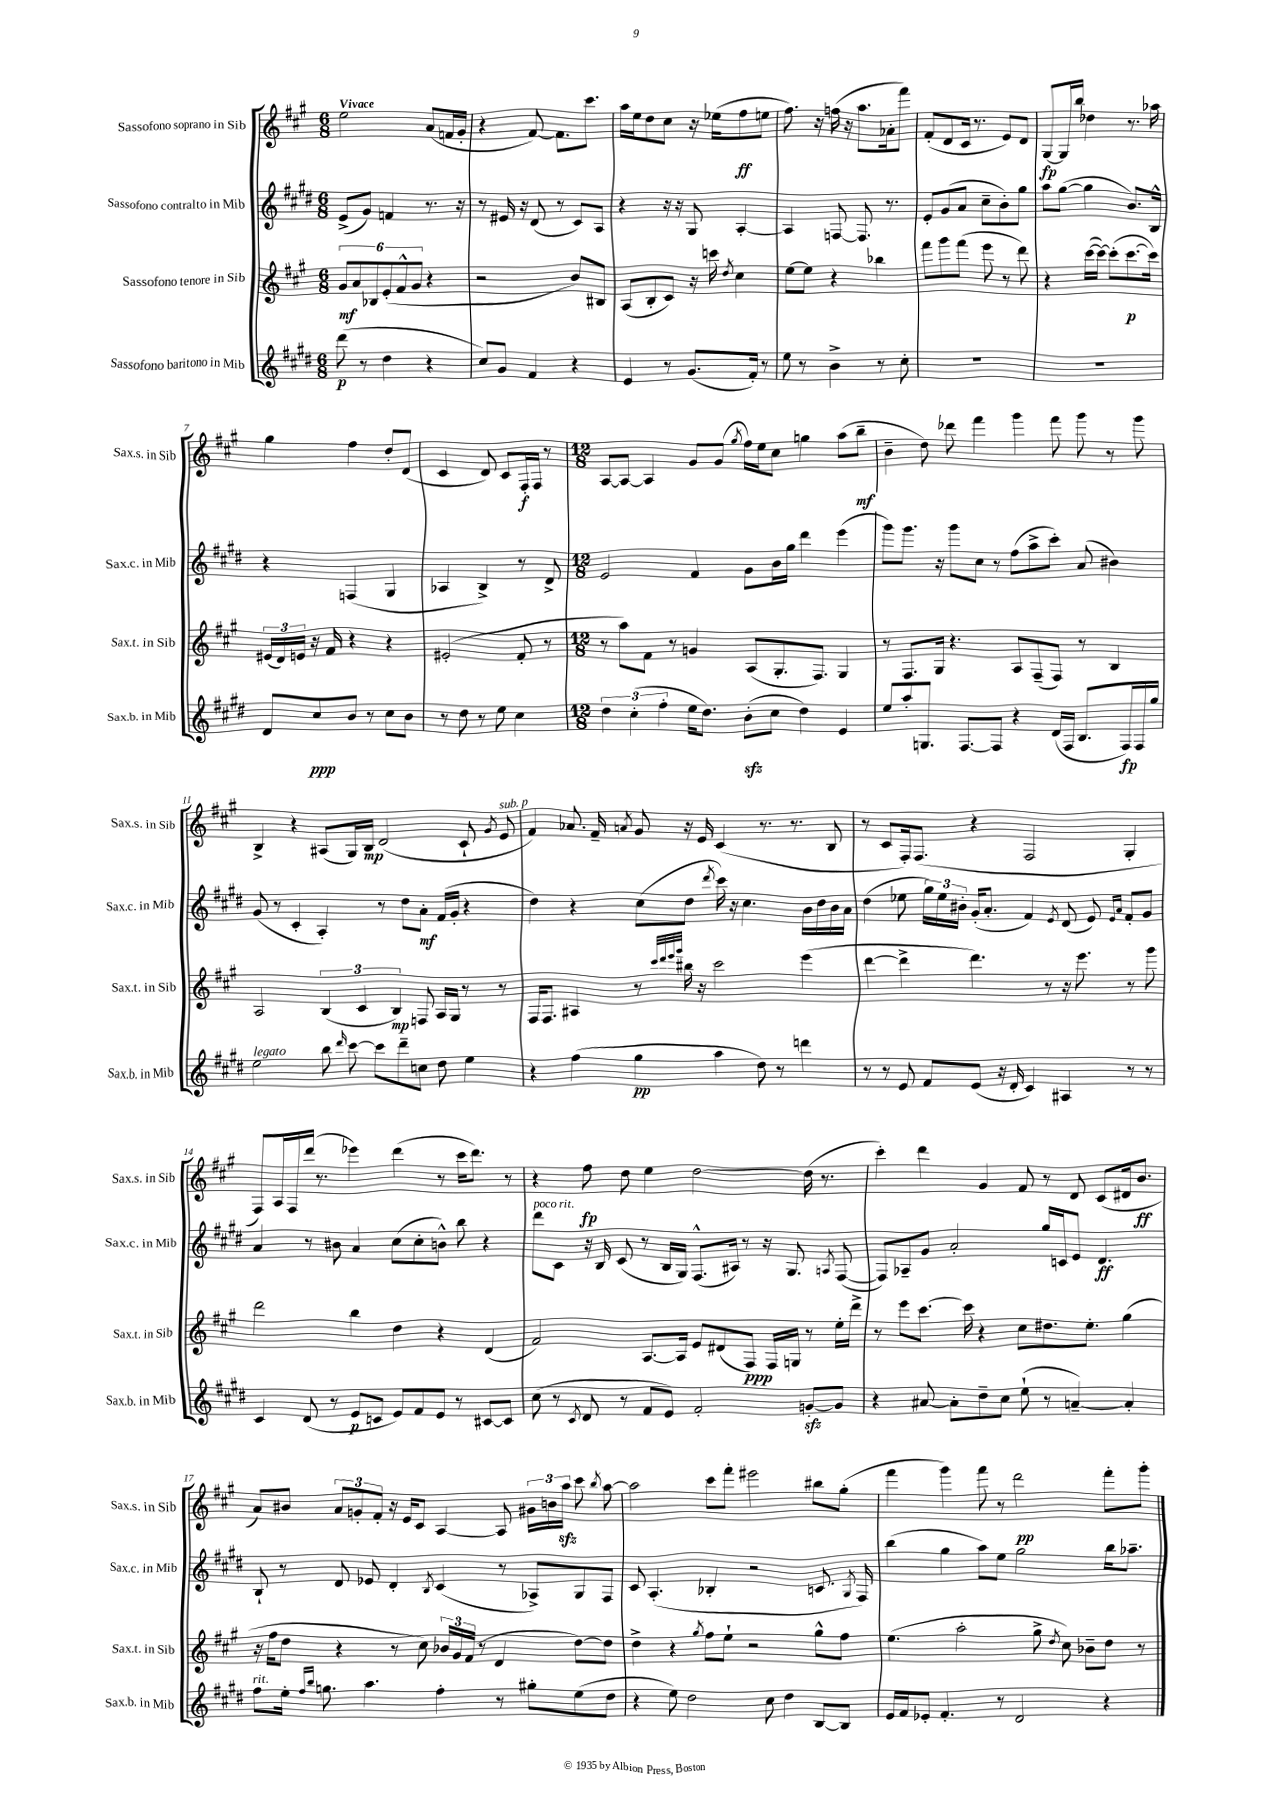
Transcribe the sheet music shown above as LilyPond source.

<<
\new StaffGroup <<
\new Staff = "s0" \with { instrumentName = "Sassofono soprano in Sib" shortInstrumentName = "Sax.s. in Sib" } {
    \clef treble \key a \major \numericTimeSignature \time 6/8 \tempo "Vivace"
    \autoBeamOff e''2 a'8[( f'16 gis'16]-. |
    r4 fis'8~) fis'8.[ cis'''8.] |
    a''16[ e''16 d''8 cis''8] r16 ees''16[( fis''8\ff e''8] |
    fis''8.) r16 f''16( r16 a''8.[ aes'16-. fis'''8]) |
    fis'8[-.( d'8 cis'16] r8. e'8[) d'8] |
    gis8[~\fp gis16 b''16] des''4 r8. aes''16 |
    gis''4 fis''4 d''8[-. d'8]( |
    cis'4 d'8) cis'8[ fis16-.\f fis16] r8 |
    \numericTimeSignature \time 12/8 a8[~ a8]~ a4 gis'8[ gis'8]( \acciaccatura { gis''8 } fis''16[) e''16 cis''8] g''4 a''8[( b''8]--\mf |
    b'4-- d''8) des'''8 fis'''4 gis'''4 fis'''8 gis'''8 r8 gis'''8 |
    b4-> r4 ais8[( gis16) b16]\mp d'2( cis'8-! \acciaccatura { gis'8 } e'8^\markup { \italic "sub. p" } |
    fis'4) aes'8. fis'16-- \acciaccatura { a'8 } gis'8 r16 e'16 cis'4( r8. r8. b8 |
    r8 cis'8[ fis16-.) fis8.]( r4 fis2 gis4-. |
    fis8[) a16 fis16 d'''16]( r8. ees'''4) d'''4( r8 cis'''16[ d'''8.]) r8 |
    r4 fis''8\fp d''8 e''4 d''2~ d''16( r8. |
    cis'''4-.) d'''4 gis'4 fis'8 r8 d'8 cis'8[( dis'16 b'8.]\ff |
    a'8[) bis'8] \tuplet 3/2 { a'8[ g'8-. fis'8]-. } r16 e'16[ cis'8] a4~ a8 \tuplet 3/2 { gis'16[ b'16 a''16]\sfz } cis'''8 \acciaccatura { b''8 } a''8~ |
    a''2 cis'''8[ fis'''8]-. eis'''2 bis''8[ gis''8]-.( |
    fis'''4 gis'''4) fis'''8 r8 d'''2\pp fis'''8[-. gis'''8]-. \bar "|." |
}
\new Staff = "s1" \with { instrumentName = "Sassofono contralto in Mib" shortInstrumentName = "Sax.c. in Mib" } {
    \clef treble \key e \major \numericTimeSignature \time 6/8
    \autoBeamOff e'8[->( gis'8]) f'4 r8. r16 |
    r8 eis'16 r16 dis'8( r8 cis'8[) a8] |
    r4 r16 r16 gis8 a4~-. |
    a4 f8~ f8. r8. |
    e'8[-. gis'8( a'8] cis''8[-- b'8-.) gis''8] |
    a''8[ gis''8]~( gis''4 b'8.[) b16]-^ |
    r4 f4( gis4 |
    aes4 b4->) r8 dis'8-> |
    \numericTimeSignature \time 12/8 e'2 fis'4 gis'8[ b'16 gis''16] dis'''4 e'''4( |
    gis'''8[) gis'''8.] r16 gis'''8[ cis''8] r8 fis''8[( a''8-> cis'''8]-.) a'8( bis'4) |
    gis'8( r8 cis'4-. a4-.) r8 dis''8[ a'8]-.\mf fis'16[( gis'16]-. r4 |
    dis''4) r4 cis''8[( dis''8] \acciaccatura { dis'''8 } cis'''16) r16 cis''4. b'16[ dis''16 b'16 a'16] |
    dis''4( ees''8 \tuplet 3/2 { gis''16[) ees''16 bis'16]-. } gis'16[-.( a'8.]-. fis'4) \acciaccatura { e'8 } dis'8( e'8) \grace { e'16[ a'16] } fis'8[-. gis'8] |
    a'4 r8 bis'8 a'4 cis''8[( cis''8-. b'8]-^) b''8 r4 |
    dis'''8[^\markup { \italic "poco rit." } cis'8] r16 b16 cis'8( r8 b16[ gis16]) fis8.[-^( ais16]) r8 r16 gis8. \acciaccatura { a8 } fis8~( |
    fis8[) aes8-- gis'8] a'2-. gis''16[ c'16 e'8] dis'4.\ff |
    b8-! r8 dis'8 ees'8 dis'4-. \acciaccatura { b8 } cis'4( r8 aes8[->) gis8 fis8] |
    cis'8 a4.-.( bes4-. r2 c'8. \acciaccatura { gis8 } fis16) |
    b''4( gis''4 a''8[) e''8] gis''2 b''16[ aes''8.]-- \bar "|." |
}
\new Staff = "s2" \with { instrumentName = "Sassofono tenore in Sib" shortInstrumentName = "Sax.t. in Sib" } {
    \clef treble \key a \major \numericTimeSignature \time 6/8
    \autoBeamOff \tuplet 6/4 { gis'8[\mf a'8 bes8 e'8-.( fis'8-^ gis'8] } r4 |
    r2 b'8[) bis8] |
    a8[( b8-. cis'8]) r16 c'''16 \acciaccatura { d''8 } cis''4 |
    e''8[~ e''8] r4 bes''4 |
    fis'''8[ gis'''8 fis'''8]( e'''8 r8 d'''8) |
    r4 cis'''16[~( cis'''16]~) cis'''8[-.( cis'''8.~\p cis'''16]) |
    \tuplet 3/2 { eis'16[( d'16) e'16] } r16 fis'16 r4 r4 |
    eis'2-.( fis'8-. r8 |
    \numericTimeSignature \time 12/8 r8 a''8[) fis'8] r8 g'4 a8[( gis8.-. fis8.]) gis4 |
    r8 fis8.[ gis16] r4. a8[ fis8--( fis8]) r8 b4 |
    a2 \tuplet 3/2 { b4( cis'4 b4\mp) } f8 a16[ gis16] r8 r8 |
    fis16[ fis8.] ais4 r8 \grace { cis'''32[ d'''32 e'''32 gis'''32] } bis''16 r16 cis'''2 e'''4( |
    d'''4~ d'''4-> d'''4.) r8 r16 e'''8. r8 gis'''8 |
    d'''2 b''4 d''4 r4 d'4( |
    fis'2) a8.[~ a16] e'8[ dis'8( fis8]\ppp) fis16[ g16] r8 e''16[-. d'''16]-> |
    r8 e'''8[ cis'''8.]~ cis'''16 r4 cis''8[ dis''8. e''8.]-. gis''4( |
    r16 fis''16[ d''8] r4 r8 cis''8) \tuplet 3/2 { bes'16[ gis'16 fis'16]( } r8 d'4 d''8[~) d''8] |
    d''4-> r4 \acciaccatura { gis''8 } fis''8[ e''8]-! r2 gis''8[-^ fis''8] |
    e''4.( a''2-. gis''8-> \acciaccatura { d''8 } cis''8) bes'8[-- d''8] r8 \bar "|." |
}
\new Staff = "s3" \with { instrumentName = "Sassofono baritono in Mib" shortInstrumentName = "Sax.b. in Mib" } {
    \clef treble \key e \major \numericTimeSignature \time 6/8
    \autoBeamOff dis'''8\p( r8 dis''4 r4 |
    cis''8[) gis'8] fis'4 r4 |
    e'4 r8 gis'8.[( fis'16]-.) r8 |
    e''8 r8 b'4-> r8 cis''8-. |
    R2. |
    R2. |
    dis'8[ cis''8\ppp b'8] r8 cis''8[ b'8] |
    r8 dis''8 r8 e''8 cis''4 |
    \numericTimeSignature \time 12/8 \tuplet 3/2 { dis''4 cis''4-.( fis''4-. } e''16[ dis''8.]) b'8[-.\sfz( cis''8] dis''4) e'4 |
    e''8[ a''8-. g8.] fis8.[~ fis8] r4 dis'16[( fis16] b8.[ fis16\fp) fis16 gis''16] |
    e''2^\markup { \italic "legato" } b''8 \grace { dis'''16 } cis'''8~ cis'''8[ dis'''8-- c''8] dis''8 e''4 |
    r4 fis''4( gis''4\pp a''4 dis''8) r8 d'''4 |
    r8 r8 e'8 fis'8[ e'8]( r16 dis'16-. cis'4) ais4 r8 r8 |
    cis'4 dis'8( r8 e'8[\p c'8] e'8[) fis'8 e'8] r8 cis'8[~ cis'8] |
    cis''8( r8 \acciaccatura { cis'8 } dis'8 r8 fis'8[ e'8]) fis'2-. g'8[~-.\sfz g'8] |
    r4 ais'8~ ais'8[-. dis''8-- cis''8] e''8-!( r8 a'4~--) a'4-. |
    fis''8[^\markup { \italic "rit." } e''16]-. \grace { fis''16[ b''16] } g''8. a''4. fis''4-. r8 gis''8[-. e''8( dis''8] |
    r4 e''8) dis''2 cis''8 dis''4 b8[~ b8] |
    e'16[ fis'16 ees'8]-. fis'4.-. r8 dis'2 r4 \bar "|." |
}
>>
>>
